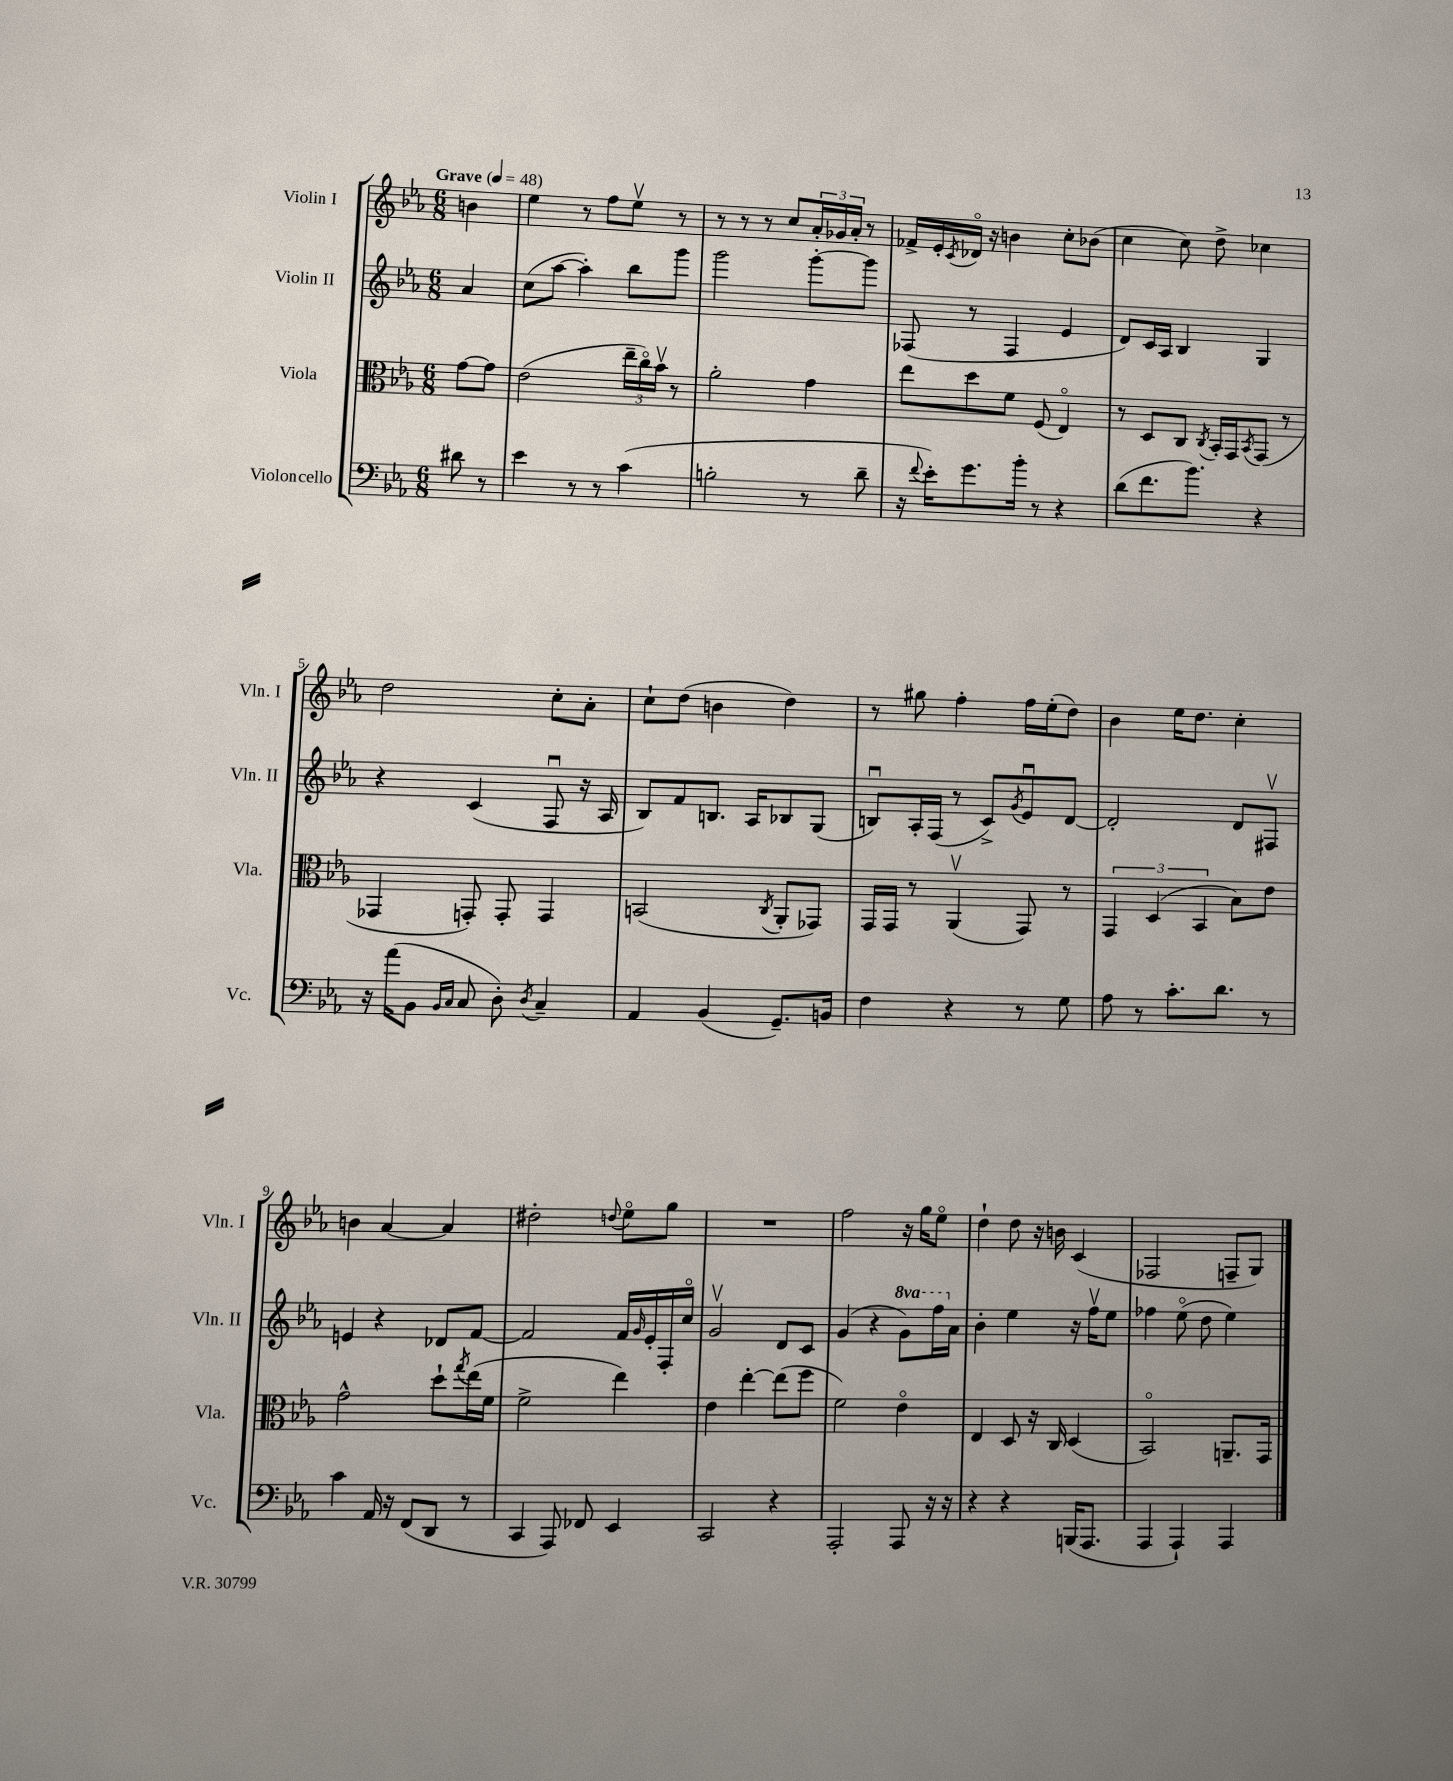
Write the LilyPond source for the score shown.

<<
\new StaffGroup <<
\new Staff = "s0" \with { instrumentName = "Violin I" shortInstrumentName = "Vln. I" } {
    \clef treble \key ees \major \numericTimeSignature \time 6/8 \partial 4 \tempo "Grave" 4 = 48
    b'4 |
    ees''4 r8 f''8 ees''8\upbow r8 |
    r8 r8 r8 c''8 \tuplet 3/2 { aes'16-. ges'16 aes'16-. } r8 |
    fes'16-> ees'16-. \acciaccatura { c'8 } des'16\flageolet r16 b'4 c''8-. bes'8( |
    c''4 c''8) d''8-> ces''4 |
    d''2 c''8-. aes'8-. |
    c''8-! d''8( b'4 d''4) |
    r8 gis''8 f''4-. f''16 ees''16-.( d''8) |
    bes'4 ees''16 d''8. c''4-. |
    b'4 aes'4~ aes'4 |
    dis''2-. \appoggiatura { d''8 } ees''8\flageolet g''8 |
    R2. |
    f''2 r16 g''16 ees''8\flageolet |
    d''4-! d''8 r16 b'16 c'4( |
    fes2 f8-- g8) \bar "|." |
}
\new Staff = "s1" \with { instrumentName = "Violin II" shortInstrumentName = "Vln. II" } {
    \clef treble \key ees \major \numericTimeSignature \time 6/8 \set Staff.ottavationMarkups = #ottavation-simple-ordinals \partial 4
    aes'4 |
    c''8( aes''8~ aes''4-.) bes''8 g'''8 |
    g'''2 g'''8~-. g'''8 |
    fes8( r8 fes4 ees'4 |
    d'8) c'16 aes16 bes4 g4 |
    r4 c'4( f8\downbow r16 aes16 |
    bes8) f'8 b8. aes16 bes8 g8( |
    b8\downbow) aes16-. f16( r8 c'8->) \acciaccatura { g'8 } ees'8\downbow d'8~ |
    d'2-. d'8 fis8\upbow |
    e'4 r4 des'8 f'8~ |
    f'2 f'16 \grace { g'16 } ees'16-. f16-. c''16\flageolet |
    g'2\upbow d'8 c'8 |
    g'4( r4 \ottava #1 g''8) f'''16 \ottava #0 aes'16 |
    bes'4-. ees''4 r16 f''16\upbow ees''8 |
    fes''4 ees''8\flageolet( d''8 ees''4) \bar "|." |
}
\new Staff = "s2" \with { instrumentName = "Viola" shortInstrumentName = "Vla." } {
    \clef alto \key ees \major \numericTimeSignature \time 6/8 \partial 4
    g'8~ g'8 |
    ees'2( \tuplet 3/2 { ees''16-- c''16\flageolet) bes'16\upbow } r8 |
    aes'2-. g'4 |
    ees''8 d''8 f'8 f8( ees4\flageolet) |
    r8 d8 c8 \acciaccatura { c8 } bes,16-. g,16 \acciaccatura { bes,8 } g,8( r8 |
    ges,4 g,8-.) g,8-. g,4 |
    b,2( \acciaccatura { c8 } aes,8-. ges,8) |
    g,16 g,16 r8 aes,4\upbow( g,8) r8 |
    \tuplet 3/2 { g,4 d4( bes,4 } bes8) ees'8 |
    g'2-^ d''8-! \acciaccatura { g''8 } ees''16( f'16 |
    f'2-> ees''4) |
    ees'4 ees''4~-. ees''8( f''8 |
    f'2) ees'4\flageolet |
    ees4 d8 r16 c16 d4( |
    bes,2\flageolet) a,8.-- g,16 \bar "|." |
}
\new Staff = "s3" \with { instrumentName = "Violoncello" shortInstrumentName = "Vc." } {
    \clef bass \key ees \major \numericTimeSignature \time 6/8 \partial 4
    dis'8 r8 |
    ees'4 r8 r8 c'4( |
    b2-. r8 d'8-- |
    r16 \appoggiatura { f'8 } ees'16-.) g'8. bes'16-. r8 r4 |
    d'8( f'8. bes'8.) r4 |
    r16 aes'16( bes,8 \grace { bes,16 c16 } c8 d8-.) \acciaccatura { d8 } c4-- |
    aes,4 bes,4( g,8.--) b,16 |
    f4 r4 r8 g8 |
    aes8 r8 c'8.-. d'8. r8 |
    c'4 aes,16 r16 f,8( d,8 r8 |
    c,4 aes,,8) fes,8 ees,4 |
    c,2 r4 |
    aes,,2-. aes,,8 r16 r16 |
    r4 r4 b,,16( aes,,8. |
    aes,,4 aes,,4-!) aes,,4 \bar "|." |
}
>>
>>
